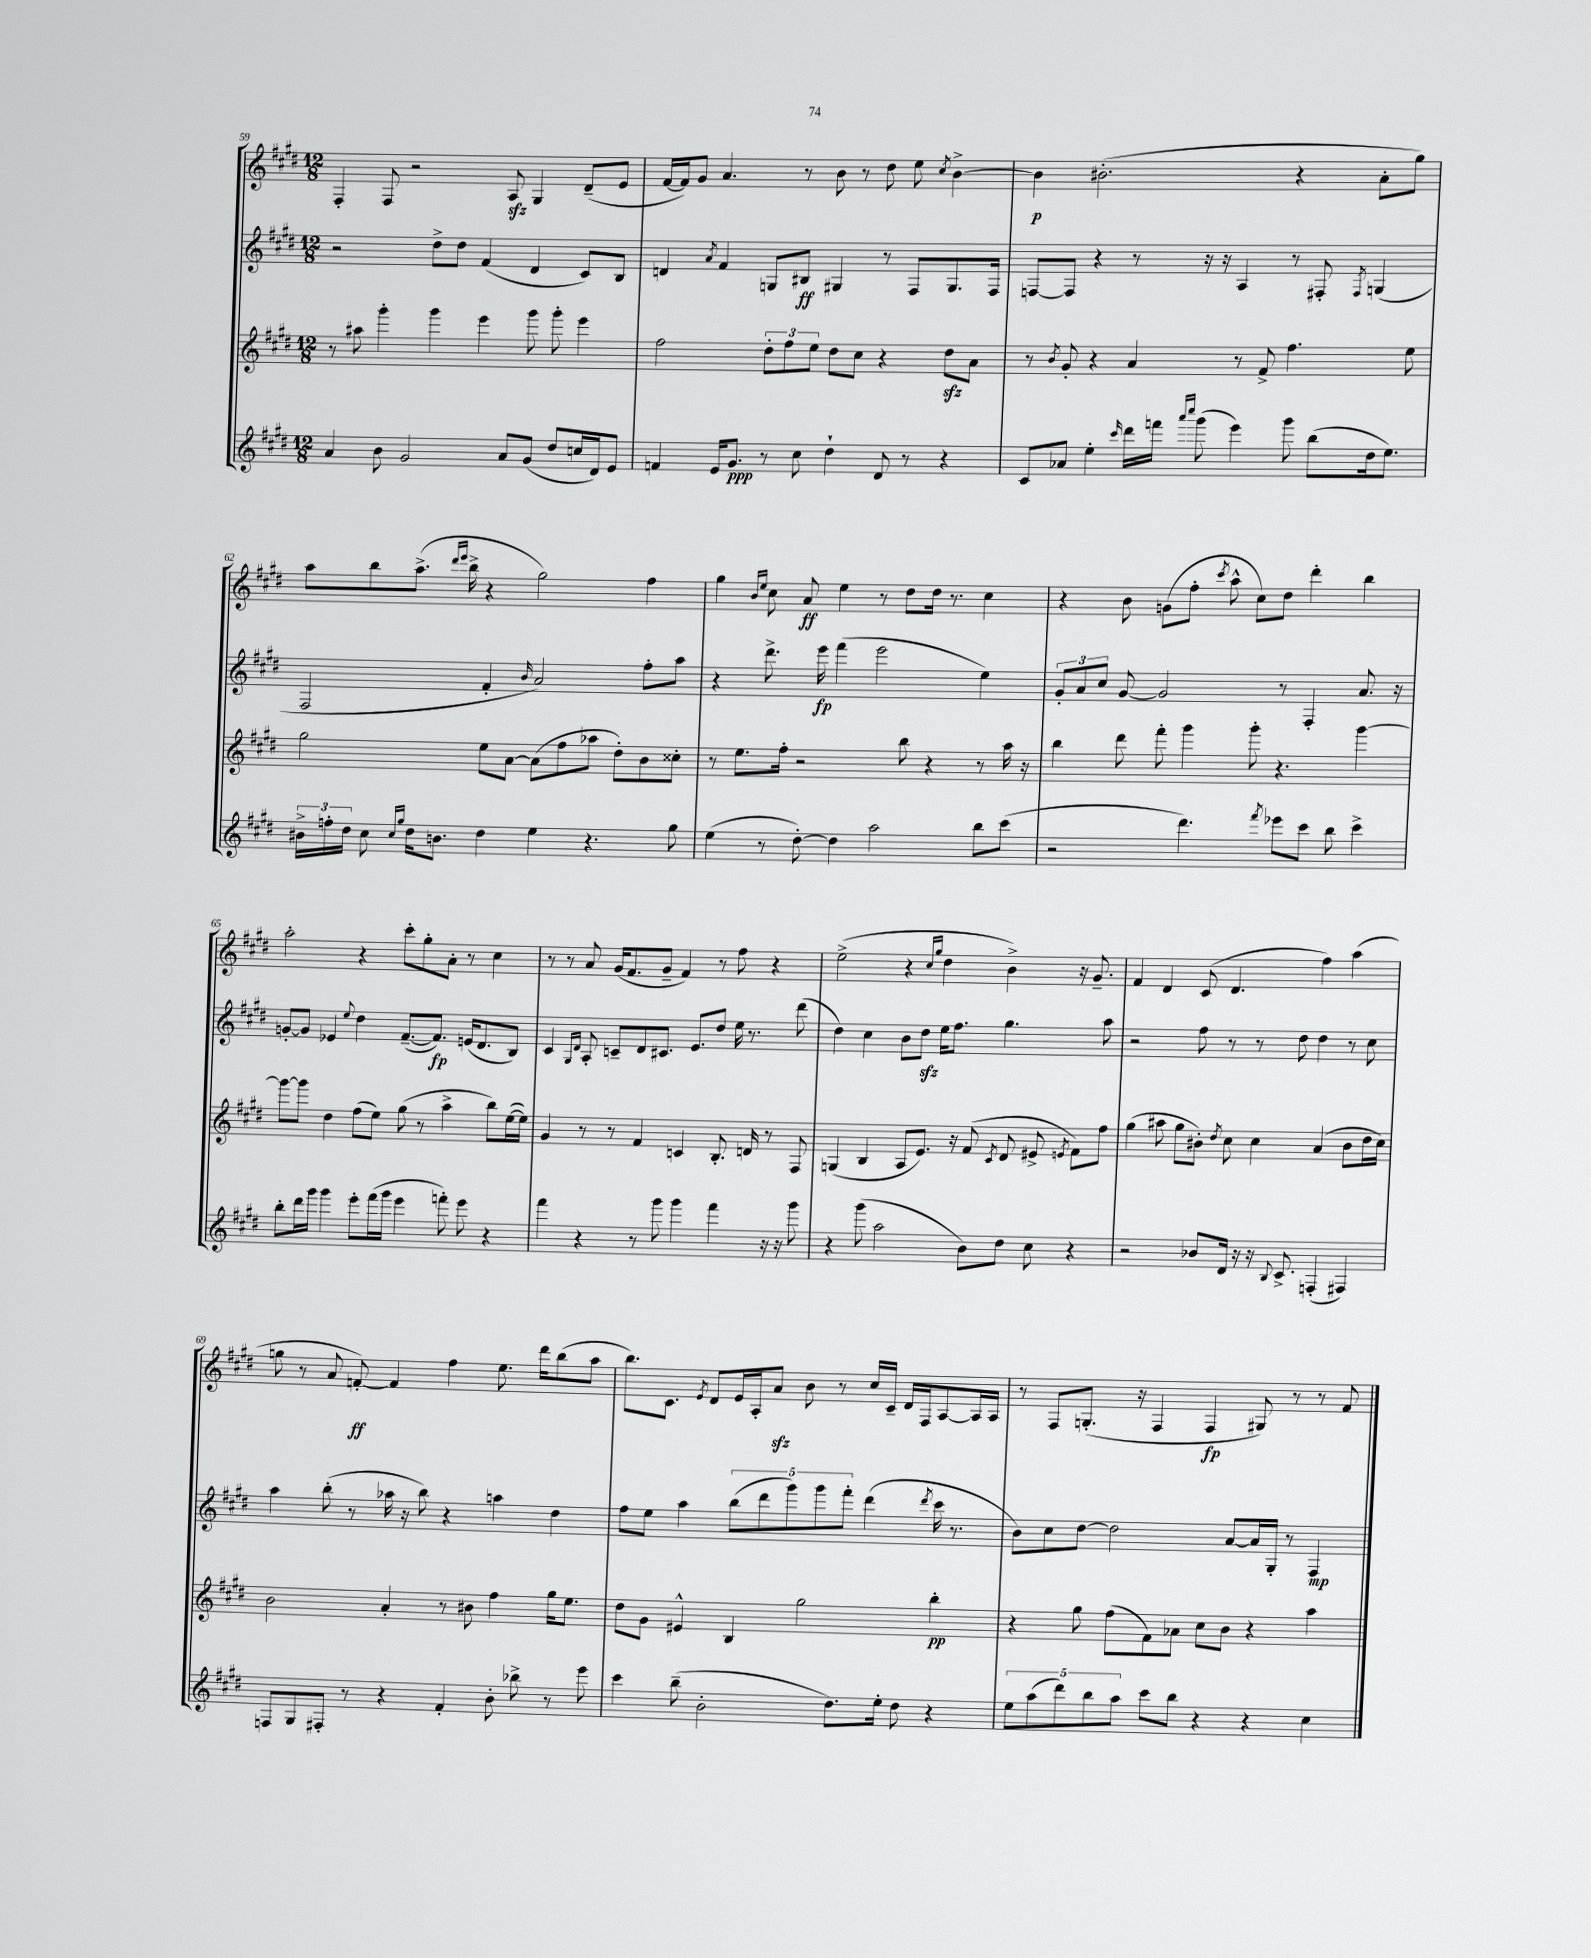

**kern	**kern	**kern	**kern
*staff4	*staff3	*staff2	*staff1
*clefG2	*clefG2	*clefG2	*clefG2
*k[f#c#g#d#]	*k[f#c#g#d#]	*k[f#c#g#d#]	*k[f#c#g#d#]
*M12/8	*M12/8	*M12/8	*M12/8
4a	8r	2r	4F#'
.	8aa#	.	.
8b	4ggg#'	.	8F#
2g#	.	.	2r
.	4ggg#	8dd#^	.
.	.	8dd#	.
.	4eee	(4f#	.
8a	.	.	8A
(8g#	8ggg#	4d#	4G#
8dd#	8ggg#'	.	.
16cc	4eee	8c#)	(8d#~
16d#)	.	.	.
8e	.	8B	8e
=	=	=	=
4f	2ff#	4d	[16f#
.	.	.	16f#])
.	.	.	8g#
.	.	8qa	.
16e	.	4f#	4.a
8.g#	.	.	.
8r	12dd#'	8G	.
.	12ff#	.	.
8cc#	.	8B#	8r
.	12ee	.	.
4dd#`	8dd#	4G#	8b
.	8cc#	.	8r
8d#	4r	8r	8dd#
8r	.	8F#	8ee
.	.	.	8qcc#
4r	8dd#	8.G#	[4b^
.	8a	.	.
.	.	16F#	.
=	=	=	=
8c#	8r	[8F	4b]
.	8qb	.	.
8a-	8g#'	8F]	.
4ee'	4r	4r	(2.b#'
16qqccc#	.	.	.
16ddd#	4a	8r	.
16fff	.	.	.
16qqaaa	.	.	.
16qqcccc#	.	.	.
(8ggg#	.	16r	.
.	.	16r	.
4eee)	8r	4A	.
.	8f#^	.	.
8ggg#	4.ff#	8r	4r
(8bb	.	8F#'	.
.	.	8qF#	.
16dd#	.	(4G	8a'
8.ee)	.	.	.
.	8ee	.	8gg#)
=	=	=	=
24b#^	2gg#	2F#	8aa
24ff'	.	.	.
24dd#	.	.	.
8cc#	.	.	8bb
16qqcc#	.	.	.
16qqgg#	.	.	.
16dd#	.	.	(8.aa^
8.b	.	.	.
.	.	.	16qqddd#
.	.	.	16qqeee
.	.	.	16bb^
4dd#	8ee	4f#'	4r
.	[8a	.	.
.	.	16qqb	.
4ee	(8a]	2a)	2gg#)
.	8ff#	.	.
4.r	8aa-	.	.
.	8dd#')	.	.
.	8b	8ff#'	4ff#
8gg#	8cc##'	8aa	.
=	=	=	=
(4ee	8r	4r	4gg#
.	8.ee	.	.
.	.	.	16qqb
.	.	.	16qqee
8r	.	8.ddd#^	8cc#
.	16ff#'	.	.
[8dd#')	2r	.	8a
.	.	16eee	.
4dd#]	.	(4fff#	4ee
2aa	.	2eee	8r
.	8bb	.	8dd#
.	4r	.	16dd#
.	.	.	8.r
8bb	8r	4ee)	4cc#
(8ccc#	16aa	.	.
.	16r	.	.
=	=	=	=
2r	4bb	12g#'	4r
.	.	12a	.
.	.	12cc#	.
.	8ddd#	[8g#	8b
.	8fff#'	2g#]	(8g
4.ddd#)	4ggg#	.	8ff#'
.	.	.	8qccc#
.	.	.	8aa^^
.	8ggg#'	.	8cc#)
8qfff#	.	.	.
8eee-	4.r	8r	8dd#
8ccc#	.	4F#'	4ddd#'
8bb	.	.	.
4ccc#^	[4ggg#	8.a	4bb
.	.	16r	.
=	=	=	=
8bb'	8ggg#_	[8g'	2aa'
16ddd#	8ggg#]	8g]	.
16ggg#	.	.	.
4ggg#	4dd#	4e-	.
.	.	8qqee	.
8eee'	(8ff#	4dd#	4r
(16fff#	8ee)	.	.
16ggg#	.	.	.
4eee	(8gg#	([8.f#~	8ccc#'
.	8r	.	8gg#'
.	.	8.f#])	.
8fff')	4aa^	.	8a'
8eee	.	(16e	8r
.	.	8.d#	.
4r	8bb)	.	4cc#
.	([16ee	8B)	.
.	16ee])	.	.
=	=	=	=
4fff#	4g#	4c#	8r
.	.	.	8r
.	.	16qqG#	.
.	.	16qqd#	.
4r	8r	8A'	8a
.	8r	8c~	(16g#
.	.	.	8.f#
8r	4f#	8d#	.
8ggg#	.	8.c#	8g#~
4ggg#	4c	.	4f#)
.	.	8.e	.
4fff#	8.B'	8dd#	8r
.	.	16ee	8ff#
.	16d	8.r	.
16r	8r	.	4r
16r	.	.	.
8ggg#	8F#	(8ddd#	.
=	=	=	=
4r	(4G	4dd#)	(2ee^
(8ggg#	4B	4cc#	.
2aa	.	.	.
.	8A	8b	4r
.	8.e)	8dd#	.
.	.	.	16qqcc#
.	.	.	16qqgg#
.	.	16ee	4dd#
.	16r	8.ff#	.
8b)	(8f#	.	.
.	8qc#	.	.
8dd#	8d#	4.gg#	4b^)
8cc#	8e#^	.	.
.	8qe	.	.
4r	8f#)	.	16r
.	.	.	8.g#~
.	8ff#	8aa	.
=	=	=	=
2r	(4gg#	2r	4f#
.	8aa#	.	4d#
.	8gg#	.	.
8b-	8b#')	8ff#	(8c#
.	8qdd#	.	.
16d#	8cc#	8r	4.d#
16r	.	.	.
16r	4cc#	8r	.
8qqB	.	.	.
8.c#^	.	.	.
.	.	8dd#	.
(4F'	(4a	4dd#	4ff#)
4F#)	8b#	8r	(4aa
.	16dd#	8cc#	.
.	16cc#)	.	.
=	=	=	=
8F	2b	4aa	8gg
8G#	.	.	8r
8F#'	.	(8bb'	8a
8r	.	8r	[8f')
4r	4a'	16aa-	4f]
.	.	16r	.
.	.	8bb)	.
4f#'	8r	4r	4ff#
.	8b#	.	.
8b'	4ff#	4aa	8.ee
8bb-^	.	.	.
.	.	.	16ddd#
8r	16gg#	4dd#	(8bb
.	8.ee	.	.
8eee	.	.	8aa
=	=	=	=
4ccc#	8dd#	8ff#	8.bb)
.	8g#	8ee	.
.	.	.	8.c#
(8bb~	4e#^^	4aa	.
.	.	.	8qe
2b'	.	.	8d#
.	4B	(10bb	16e
.	.	.	16A'
.	.	10ddd#	.
.	.	.	8a
.	.	10ggg#)	.
.	2gg#	.	8b
.	.	10ggg#	.
8.dd#)	.	.	8r
.	.	10fff#'	.
.	.	(4ddd#	16cc#
16ee'	.	.	16c#~
8dd#	.	.	16d#
.	.	.	16F#
.	.	8qddd#	.
4r	4bb'	16ccc#	[8A
.	.	8.r	.
.	.	.	16A]
.	.	.	16A
=	=	=	=
10ee	4r	8b)	8r
(10aa	.	.	.
.	.	8cc#	8F#
10ddd#)	.	.	.
.	8gg#	[8dd#	(8.G'
10bb	.	.	.
.	(8ff#	2dd#]	.
10aa	.	.	.
.	.	.	16r
8ccc#	8f#)	.	4F#
8bb	8a-	.	.
4r	8cc#	.	4F#
.	8b	[8a	.
4r	4r	16a]	8G#)
.	.	16G#'	.
.	.	8r	8r
4cc#	4aa	4F#	8r
.	.	.	8f#
==	==	==	==
*-	*-	*-	*-
